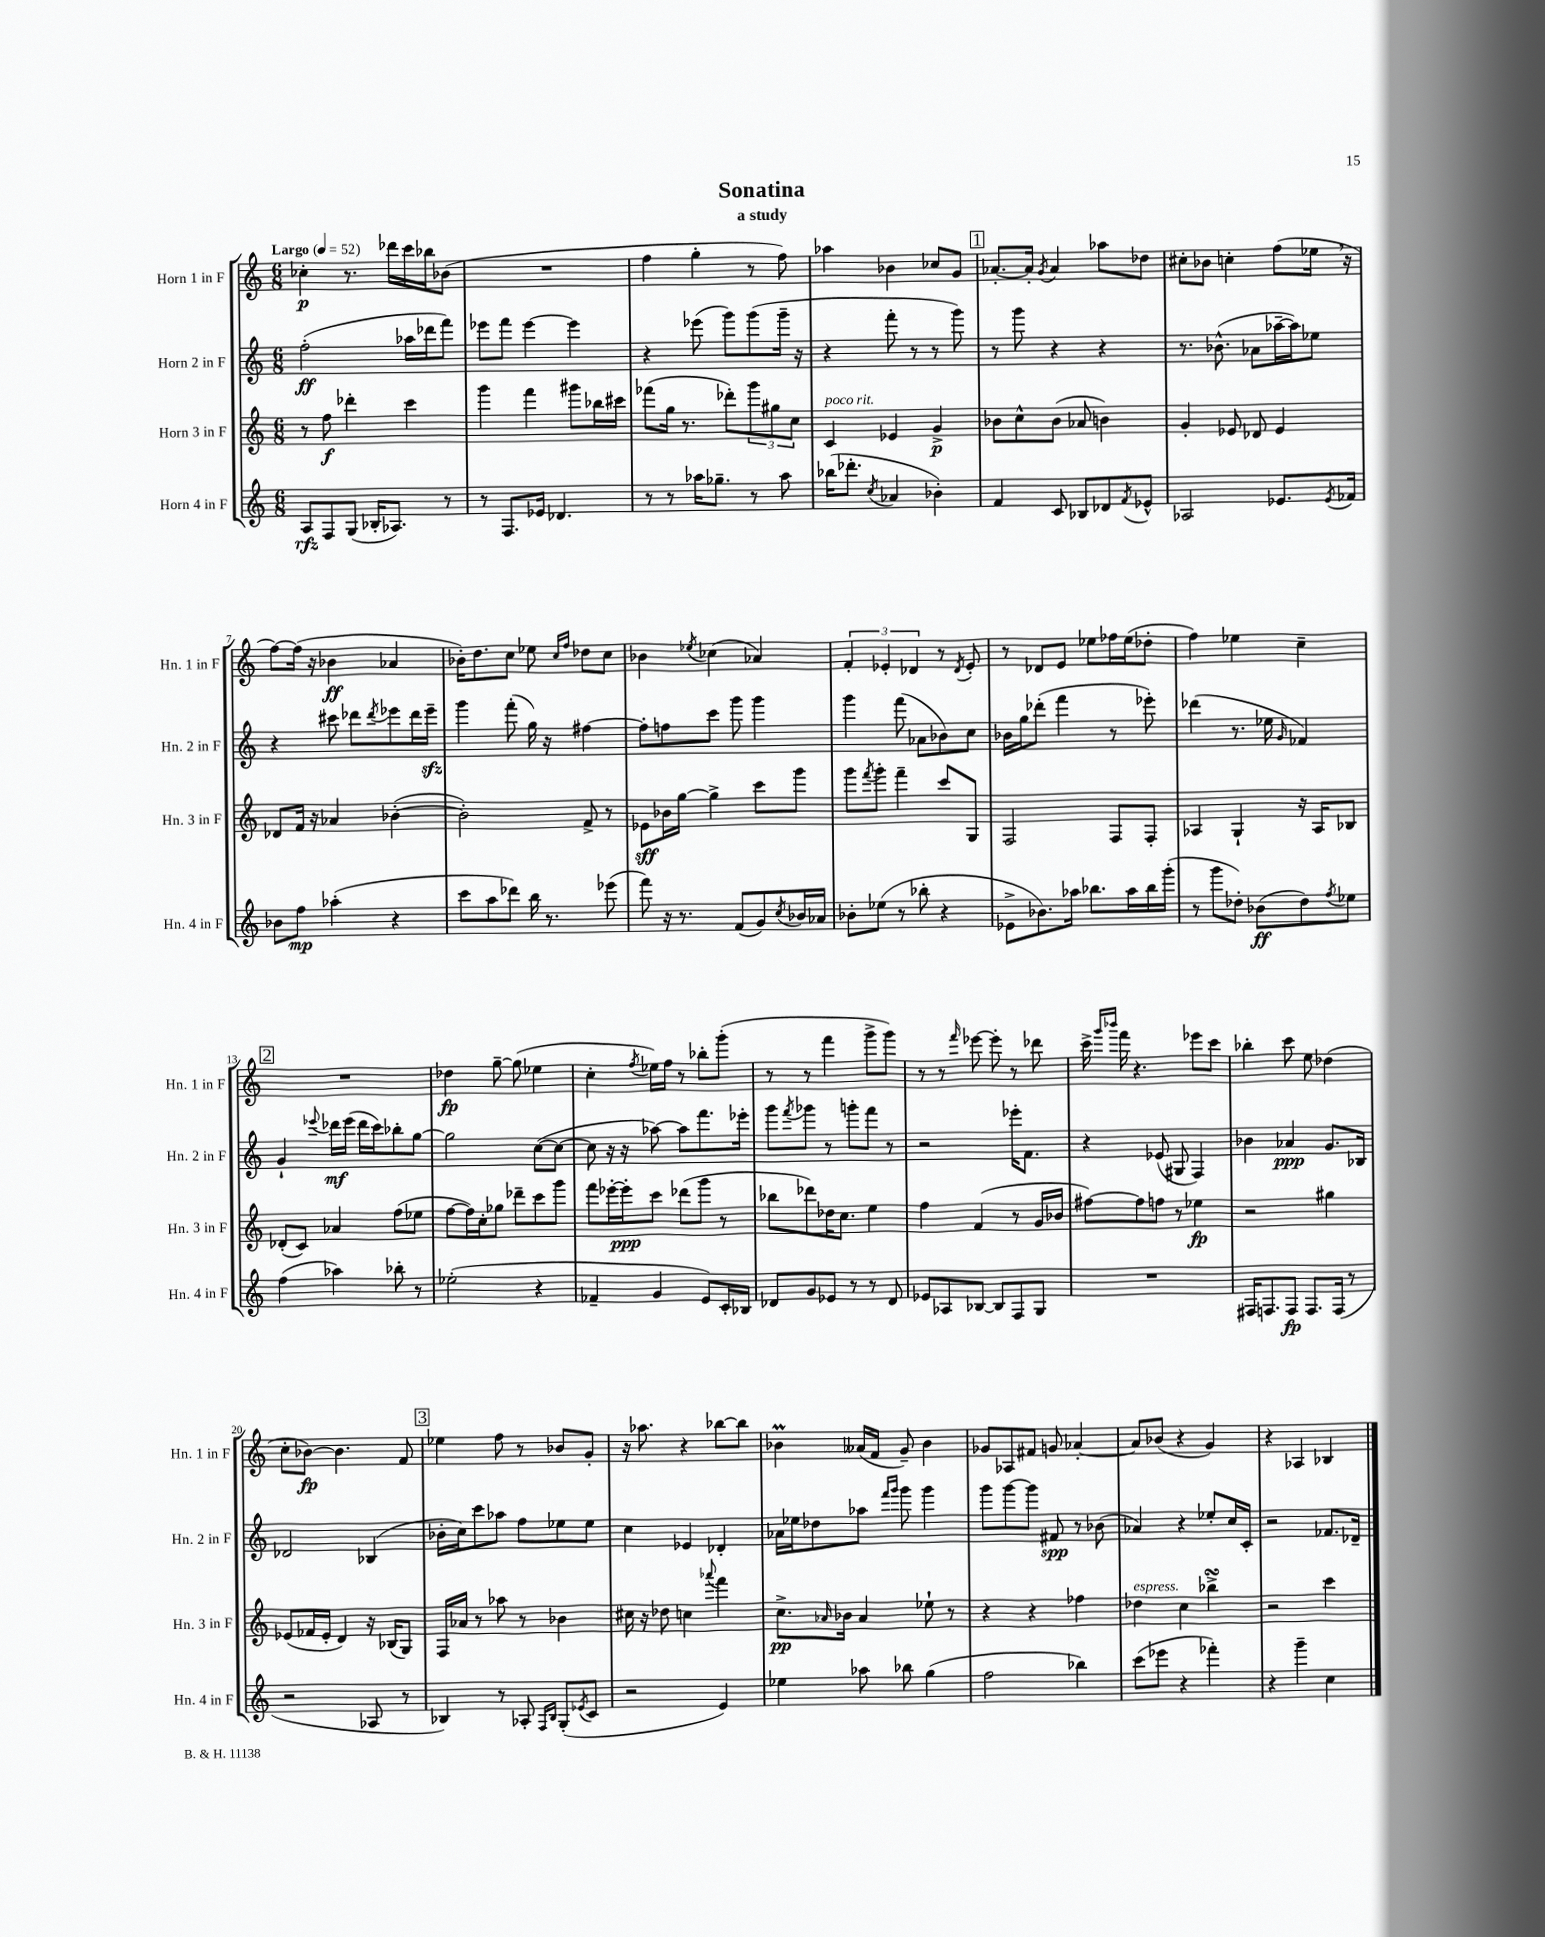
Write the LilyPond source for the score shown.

\header { title = "Sonatina" subtitle = "a study" }
<<
\new StaffGroup <<
\new Staff = "s0" \with { instrumentName = "Horn 1 in F" shortInstrumentName = "Hn. 1 in F" } {
    \clef treble \key c \major \numericTimeSignature \time 6/8 \tempo "Largo" 4 = 52
    ces''4-.\p r8. des'''16 c'''16 bes''16 bes'8( |
    R2. |
    f''4 g''4-. r8 f''8) |
    aes''4 bes'4 ces''8 g'8 |
    \mark \markup { \box "1" } aes'8.~-. aes'16-. \acciaccatura { g'8 } aes'4 aes''8 des''8 |
    cis''8-. bes'8 c''4-. f''8( ees''16 \breathe r16 |
    f''8~) f''16( r16 bes'4\ff aes'4 |
    bes'16-.) d''8. c''8 ees''8 \grace { c''16 f''16 } des''8 c''8 |
    bes'4 \acciaccatura { ees''8 } ces''4( aes'4) |
    \tuplet 3/2 { f'4-. ees'4-. des'4 } r8 \acciaccatura { des'8 } ees'8-. |
    r8 des'8 e'8 ees''8 fes''16 ees''16( des''8-. |
    f''4) ees''4 c''4-- |
    \mark \markup { \box "2" } R2. |
    des''4\fp g''8~-- g''8( ees''4 |
    c''4-. \acciaccatura { f''8 } ees''16) f''16 r8 bes''8-. g'''8-.( |
    r8 r8 f'''4 g'''8-> g'''8) |
    r8 r8 \grace { f'''16 } ees'''8~ ees'''8-. r8 des'''8 |
    c'''16-> \grace { g'''16 bes'''16 } f'''16 r4. ees'''8 c'''8 |
    bes''4-. c'''8 e''8 des''4( |
    c''8-. bes'8~\fp) bes'4. f'8 |
    \mark \markup { \box "3" } ees''4 f''8 r8 bes'8 g'8-. |
    r16 aes''8. r4 bes''8~ bes''8 |
    bes'4\prall aeses'16( f'16 g'8--) bes'4 |
    ges'8 aes8 fis'8 g'8 aes'4~-. |
    aes'8 bes'8( r4 g'4) |
    r4 aes4 bes4 \bar "|." |
}
\new Staff = "s1" \with { instrumentName = "Horn 2 in F" shortInstrumentName = "Hn. 2 in F" } {
    \clef treble \key c \major \numericTimeSignature \time 6/8
    f''2-.\ff( aes''16 des'''16 f'''8) |
    ees'''8 f'''8 ees'''4~ ees'''4 |
    r4 ees'''8( g'''8) g'''8( g'''16-- r16 |
    r4 f'''8-. r8 r8 g'''8) |
    \mark \markup { \box "1" } r8 g'''8 r4 r4 |
    r8. bes'8.-^( aes'8 aes''16~-- aes''16) ees''8 |
    r4 cis'''8 des'''8 \acciaccatura { des'''8 } ees'''8 des'''16 ees'''16--\sfz |
    g'''4 f'''8-.( g''16) r16 fis''4~ |
    fis''8-. f''8 c'''8 g'''8 g'''4 |
    g'''4 f'''8( aes'8 bes'8) c''8 |
    bes'16 g''16 des'''8-.( f'''4 r8 ees'''8-.) |
    des'''4( r8. ees''16 \grace { g'16 } fes'4) |
    \mark \markup { \box "2" } g'4-! \appoggiatura { ees'''8 } des'''16\mf ees'''16( des'''16 c'''16) bes''8-. g''8~ |
    g''2 c''8~( c''8~ |
    c''8 r16 r16 aes''8~) aes''8 f'''8. ees'''16-. |
    g'''8 \acciaccatura { f'''8 } ges'''8 r8 g'''8-. f'''8 r8 |
    r2 ees'''16-. f'8. |
    r4 ees'8( gis8 f4) |
    bes'4 aes'4\ppp g'8. bes16 |
    des'2 bes4( |
    \mark \markup { \box "3" } bes'16-. c''16) c'''8 aes''8 f''8 ees''8 ees''8 |
    c''4 ees'4 des'4-. |
    aes'16 ees''16 des''8 aes''8 \grace { f'''16 g'''16 } g'''8 g'''4 |
    g'''8 g'''8~ g'''8 fis'8\spp r8 bes'8( |
    aes'4) r4 ees''8-. c''16 c'16-. |
    r2 fes'8. des'16-- \bar "|." |
}
\new Staff = "s2" \with { instrumentName = "Horn 3 in F" shortInstrumentName = "Hn. 3 in F" } {
    \clef treble \key c \major \numericTimeSignature \time 6/8
    r8 f''8\f des'''4-. c'''4 |
    g'''4 f'''4 gis'''8 bes''16 cis'''16 |
    fes'''8( g''16 r8. des'''8-.) \tuplet 3/2 { g'''8 gis''8 c''8 } |
    c'4^\markup { \italic "poco rit." } ees'4 g'4->\p |
    \mark \markup { \box "1" } bes'8 c''8-^ bes'8( aes'8 b'4) |
    g'4-. ees'8 des'8 ees'4 |
    des'8 f'16 r16 aes'4 bes'4~-.( |
    bes'2-.) f'8-> r8 |
    ees'8\sff bes'16 g''16~ g''4-> c'''8 g'''8 |
    g'''8 \acciaccatura { f'''8 } g'''8-. f'''4-- c'''8 g8 |
    f2 f8 f8-. |
    aes4 g4-! r16 aes16 bes8 |
    \mark \markup { \box "2" } des'8-.( c'8) aes'4 f''8( ees''8 |
    f''8~ f''16) c''16-. ges''8 des'''8-- c'''8 g'''8 |
    f'''8 ees'''16~-. ees'''16-.\ppp c'''8 des'''8( g'''8 r8 |
    bes''8 des'''8) des''16 c''8. e''4 |
    f''4 f'4( r8 g'16 bes'16 |
    fis''8~) fis''8 f''8 r8 ees''4\fp |
    r2 gis''4 |
    ees'8( fes'16 ees'16-. d'4) r16 bes16( g8) |
    \mark \markup { \box "3" } f16 aes'16 r8 aes''8 r8 bes'4 |
    cis''16 r16 des''8 c''4 \appoggiatura { aes'''8 } f'''4 |
    c''8.->\pp \grace { aes'16 } bes'16 aes'4 ees''8-! r8 |
    r4 r4 fes''4 |
    des''4^\markup { \italic "espress." } c''4 bes''4->\turn |
    r2 c'''4 \bar "|." |
}
\new Staff = "s3" \with { instrumentName = "Horn 4 in F" shortInstrumentName = "Hn. 4 in F" } {
    \clef treble \key c \major \numericTimeSignature \time 6/8
    a8\rfz f8 g8( bes16-. aes8.) r8 |
    r8 f8. ees'16 des'4. |
    r8 r8 aes''16 ges''8.-- r8 aes''8 |
    bes''16( des'''8.-. \acciaccatura { c''8 } aes'4 bes'4-.) |
    \mark \markup { \box "1" } f'4 c'8 bes8 des'8 \acciaccatura { f'8 } ees'8-^ |
    aes2 ees'8. \acciaccatura { ees'8 } fes'16 |
    bes'8 f''8\mp aes''4-.( r4 |
    c'''8 a''8 des'''8) b''16 r8. ees'''8( |
    f'''8) r16 r8. f'8( g'8) \acciaccatura { c''8 } bes'16 aes'16 |
    bes'8-. ees''8( r8 bes''8-. r4 |
    ees'8-> bes'8.) aes''16 bes''8. aes''16 bes''16 g'''16-.( |
    r8 g'''8 des''8-.) bes'8\ff( des''8) \acciaccatura { f''8 } ees''8 |
    \mark \markup { \box "2" } f''4( aes''4) bes''8-. r8 |
    ees''2-.( r4 |
    fes'4-- g'4 e'8) c'16-. bes16 |
    des'8 g'8 ees'8 r8 r8 des'8 |
    ees'8 aes8 bes8~ bes8 f8 g8 |
    R2. |
    fis16 f8. f8\fp f8. f16( r8 |
    r2 aes8 r8 |
    \mark \markup { \box "3" } bes4) r8 aes8-. \grace { f16 bes16 } g8-.( \acciaccatura { ees'8 } c'8 |
    r2 e'4) |
    ees''4 aes''8 bes''8 g''4( |
    f''2 bes''4) |
    c'''8( ees'''8 r4 fes'''4-.) |
    r4 g'''4-- c''4 \bar "|." |
}
>>
>>
